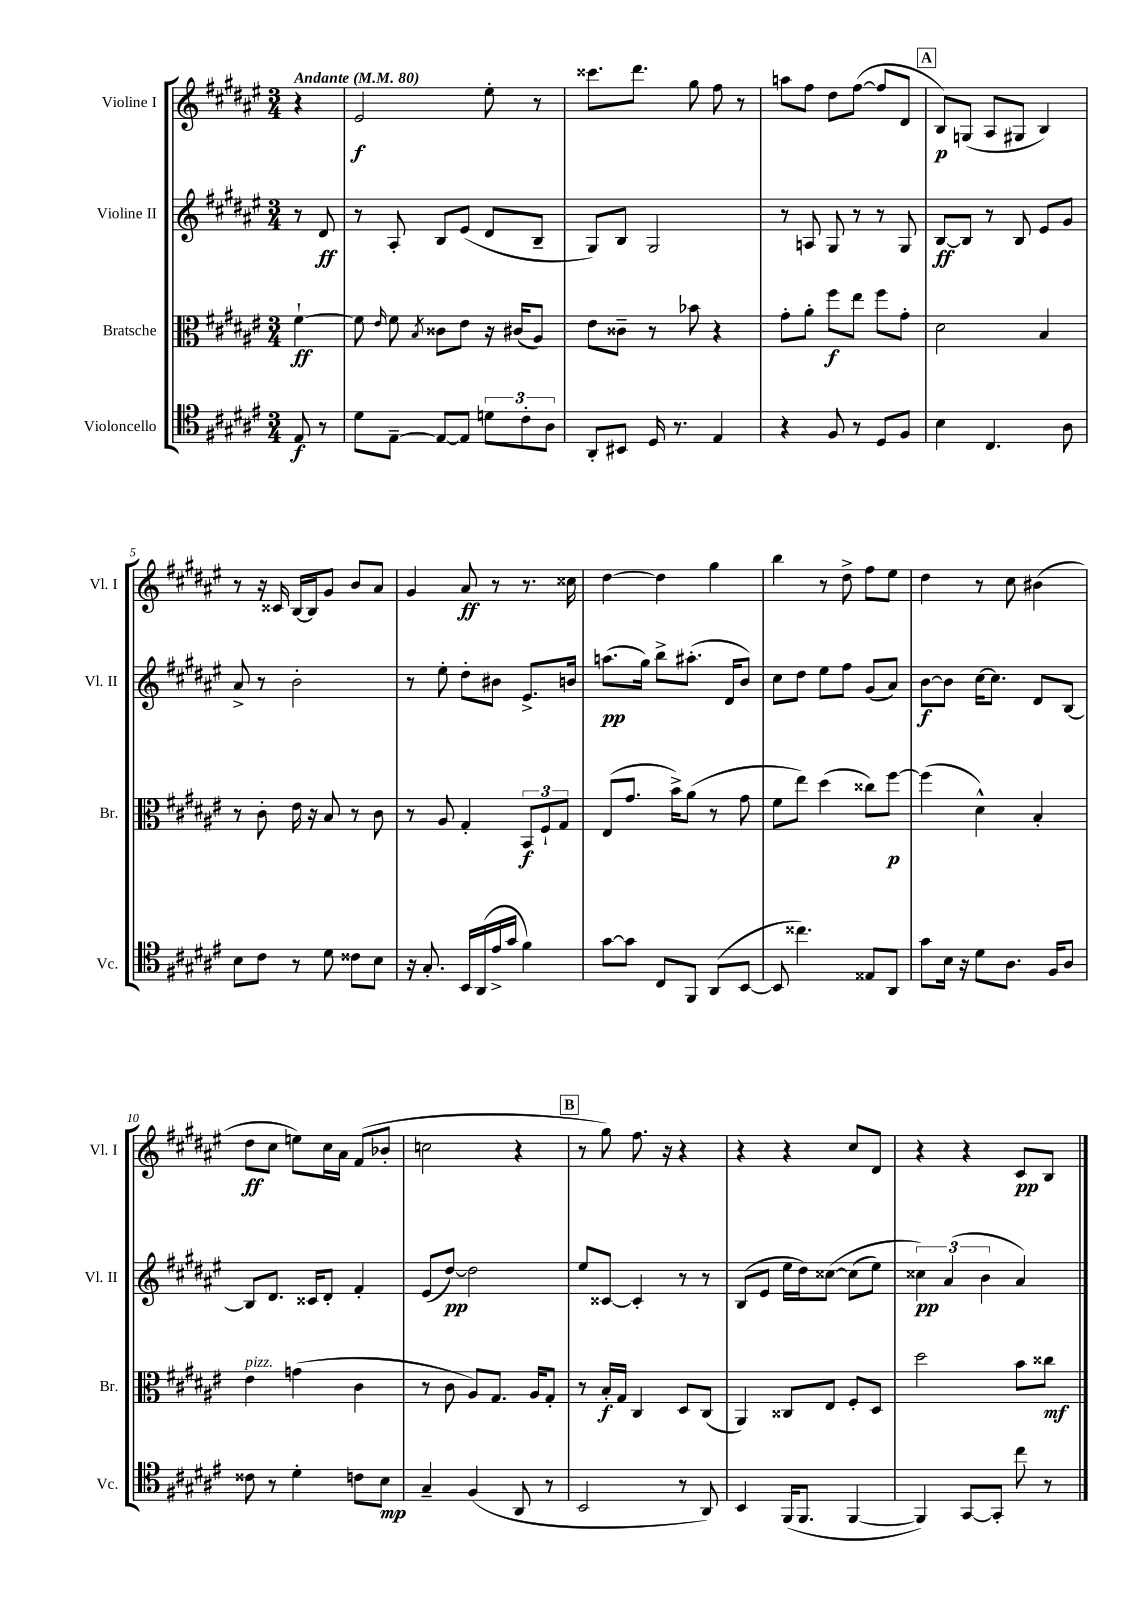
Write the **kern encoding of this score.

**kern	**kern	**kern	**kern
*staff4	*staff3	*staff2	*staff1
*clefC4	*clefC3	*clefG2	*clefG2
*k[f#c#g#d#a#e#]	*k[f#c#g#d#a#e#]	*k[f#c#g#d#a#e#]	*k[f#c#g#d#a#e#]
*M3/4	*M3/4	*M3/4	*M3/4
*MM80	*MM80	*MM80	*MM80
8E#	[4f#`	8r	4r
8r	.	8d#	.
=	=	=	=
8d#	8f#]	8r	2e#
.	16qqe#	.	.
[8E#~	8f#	8A#'	.
.	8qB	.	.
8E#_	8c##	8B	.
8E#]	8e#	(8e#	.
12d	16r	8d#	8ee#'
.	(16c#	.	.
12c#'	.	.	.
.	8A#)	8B~	8r
12A#	.	.	.
=	=	=	=
8AA#'	8e#	8G#)	8.ccc##
8BB#	8c##~	8B	.
.	.	.	8.ddd#
16D#	8r	2G#	.
8.r	.	.	.
.	8b-	.	8gg#
4E#	4r	.	8ff#
.	.	.	8r
=	=	=	=
4r	8g#'	8r	8aa
.	8a#'	8A	8ff#
8F#	8ff#	8G#	8dd#
8r	8ee#	8r	([8ff#
8D#	8ff#	8r	8ff#]
8F#	8g#'	8G#	8d#
=	=	=	=
4B	2d#	[8B	8B)
.	.	8B]	(8G
4.C#	.	8r	8A#
.	.	8B	8G#
.	4B	8e#	4B)
8A#	.	8g#	.
=	=	=	=
8B	8r	8a#^	8r
8c#	8c#'	8r	16r
.	.	.	16c##
8r	16e#	2b'	[16B
.	16r	.	16B]
8d#	8B	.	8g#
8c##	8r	.	8b
8B	8c#	.	8a#
=	=	=	=
16r	8r	8r	4g#
8.G#'	.	.	.
.	8A#	8ee#'	.
16BB	4G#'	8dd#'	8a#
(16AA#	.	.	.
16e#^	.	8b#	8r
16g#	.	.	.
4f#)	12BB	8.e#^	8.r
.	12F#`	.	.
.	12G#	.	.
.	.	16b	16cc##
=	=	=	=
[8g#	(8E#	(8.aa	[4dd#
8g#]	8.g#	.	.
.	.	16gg#)	.
8C#	.	8bb^	4dd#]
.	16b^)	.	.
8FF#	(8a#	(8.aa#'	.
(8AA#	8r	.	4gg#
.	.	16d#	.
[8BB	8g#	8b)	.
=	=	=	=
8BB]	8f#	8cc#	4bb
4.cc##)	8ee#)	8dd#	.
.	(4dd#	8ee#	8r
.	.	8ff#	8dd#^
8E##	8cc##)	(8g#	8ff#
8AA#	[8ff#	8a#)	8ee#
=	=	=	=
8g#	(4ff#]	[8b	4dd#
16B	.	8b]	.
16r	.	.	.
8d#	4d#^^)	[16cc#	8r
.	.	8.cc#]	.
8.A#	.	.	8cc#
.	4B'	8d#	(4b#
16F#	.	.	.
8A#	.	[8B	.
=	=	=	=
8c##	4e#	8B]	8dd#
8r	.	8.d#	8cc#
4d#'	(4g	.	8ee)
.	.	16c##	.
.	.	8d#'	16cc#
.	.	.	16a#
8c	4c#	4f#'	(8f#
8B	.	.	8b-'
=	=	=	=
4G#~	8r	(8e#	2cc
.	8c#	[8dd#)	.
(4F#	8A#)	2dd#]	.
.	8.G#	.	.
8AA#	.	.	4r
.	16A#	.	.
8r	8G#'	.	.
=	=	=	=
2BB	8r	8ee#	8r
.	16B'	[8c##	8gg#)
.	16G#	.	.
.	4C#	4c##']	8.ff#
.	.	.	16r
8r	8D#	8r	4r
8AA#)	(8C#	8r	.
=	=	=	=
4BB	4AA#)	(8B	4r
.	.	8e#	.
(16FF#	8C##	16ee#	4r
8.FF#	.	16dd#)	.
.	8E#	&([8cc##	.
[4FF#	8F#'	(8cc##]	8cc#
.	8D#	8ee#)	8d#
=	=	=	=
4FF#])	2dd#	6cc##&)	4r
.	.	(6a#	.
[8GG#	.	.	4r
.	.	6b	.
8GG#']	.	.	.
8cc#	8b	4a#)	8c#
8r	8cc##	.	8B
==	==	==	==
*-	*-	*-	*-
